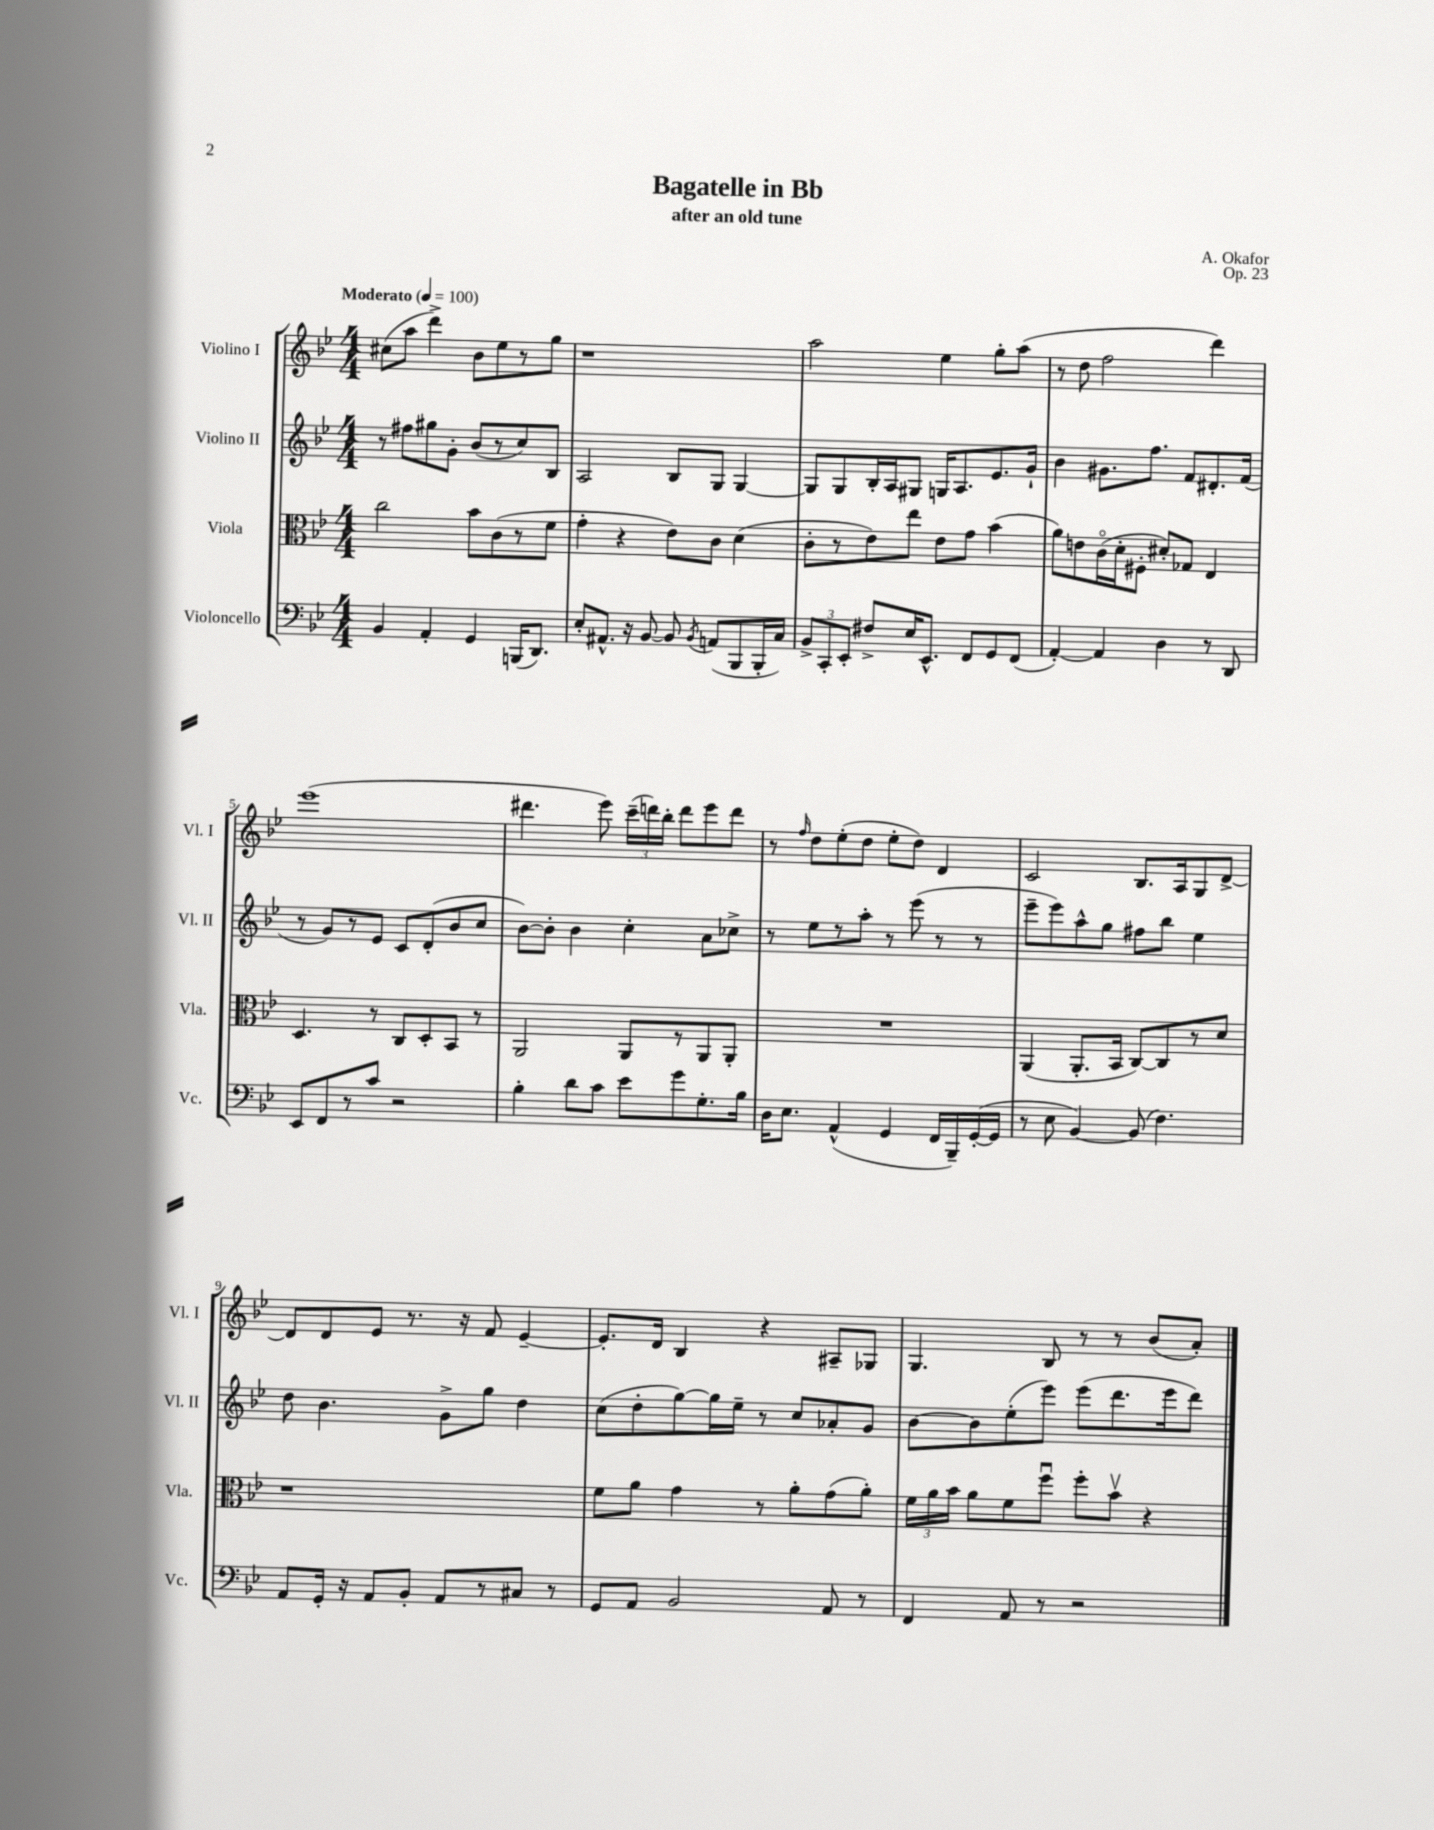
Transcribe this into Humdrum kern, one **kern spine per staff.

**kern	**kern	**kern	**kern
*staff4	*staff3	*staff2	*staff1
*clefF4	*clefC3	*clefG2	*clefG2
*k[b-e-]	*k[b-e-]	*k[b-e-]	*k[b-e-]
*M4/4	*M4/4	*M4/4	*M4/4
*MM100	*MM100	*MM100	*MM100
4BB-	2cc	8r	(8cc#
.	.	8ff#	8aa
4AA'	.	8gg#	4ddd^)
.	.	8g'	.
4GG	8b-	(8b-	8b-
.	(8c	8r	8ee-
(16BBB	8r	8cc)	8r
8.DD)	.	.	.
.	8f	8B-	8gg
=	=	=	=
8E-'	4g'	2A	1r
8.AA#^^	.	.	.
.	4r	.	.
16r	.	.	.
[8BB-	.	.	.
8BB-]	8e-)	8B-	.
8qBB-	.	.	.
(8AA	8c	8G	.
8BBB-	(4d	[4G	.
16BBB-'	.	.	.
16C)	.	.	.
=	=	=	=
12BB-^	8c'	8G]	2aa
12CC'	.	.	.
.	8r	8G	.
12EE-'	.	.	.
8F#^	8e-)	16B-'	.
.	.	16A	.
16E-	8ee-	8G#	.
8.EE-^^	.	.	.
.	8e-	16G	4ee-
.	.	8.A	.
8FF	8g	.	.
8GG	(4b-	8.e-	8gg'
(8FF	.	.	(8aa
.	.	16g`	.
=	=	=	=
[4AA')	8a)	4b-	8r
.	8e	.	8dd
4AA]	(16co	8.g#	2ff
.	16d'	.	.
.	8F#'	.	.
.	.	8.ff	.
4D	8d#')	.	.
.	8G-	8f	.
8r	4E-	8.d#'	4ddd)
8DD	.	.	.
.	.	(16f	.
=	=	=	=
8EE-	4.D	8r	(1eee-
8FF	.	8g)	.
8r	.	8r	.
8c	8r	8e-	.
2r	8C	8c	.
.	8D'	(8d'	.
.	8BB-	8b-	.
.	8r	8cc	.
=	=	=	=
4B-'	2AA	[8b-)	4.ddd#
.	.	8b-']	.
8d	.	4b-	.
8c	.	.	8eee-)
8e-	8AA	4cc'	(24ccc~
.	.	.	24ddd)
.	.	.	24bb-'
8g	8r	.	8ddd
8.G'	8AA	8a	8eee-
.	8AA'	8cc-^	8ddd
16B-	.	.	.
=	=	=	=
16D	1r	8r	8r
8.E-	.	.	.
.	.	.	16qqff
.	.	8ee-	8dd
(4AA^^	.	8r	(8ee-'
.	.	8aa'	8dd
4GG	.	8r	8ee-'
.	.	(8eee-	8dd)
16FF	.	8r	4d
16BBB-~)	.	.	.
([16GG'	.	8r	.
16GG]	.	.	.
=	=	=	=
8r	(4AA	8eee-~	2c
8E-	.	8eee-)	.
[4BB-)	8.AA'	8aa^^	.
.	.	8gg	.
.	16BB-	.	.
(8BB-]	[8C)	8ff#	8.B-
4.F)	8C]	8bb-	.
.	.	.	16A
.	8r	4ee-	8G
.	8d	.	[8d^
=	=	=	=
8AA	1r	8dd	8d]
16GG'	.	4.b-	8d
16r	.	.	.
8AA	.	.	8e-
8BB-'	.	.	8.r
8AA	.	8g^	.
.	.	.	16r
8r	.	8gg	8f
8C#	.	4dd	[4e-~
8r	.	.	.
=	=	=	=
8GG	8f	(8cc	8.e-']
8AA	8a	8dd'	.
.	.	.	16d
2BB-	4g	[8gg)	4B-
.	.	16gg]	.
.	.	16ee-~	.
.	8r	8r	4r
.	8a'	8cc	.
8AA	(8g	8a-'	8A#~
8r	8a')	8g	8G-
=	=	=	=
4FF	24f	[8b-	4.G
.	24a	.	.
.	24b-	.	.
.	8a	8b-]	.
8AA	8f	(8ee-'	.
8r	8ffu	8eee-)	8B-
2r	8ff'	(8eee-	8r
.	8b-v	8.ddd	8r
.	4r	.	(8b-
.	.	16eee-	.
.	.	8ddd)	8a')
==	==	==	==
*-	*-	*-	*-
